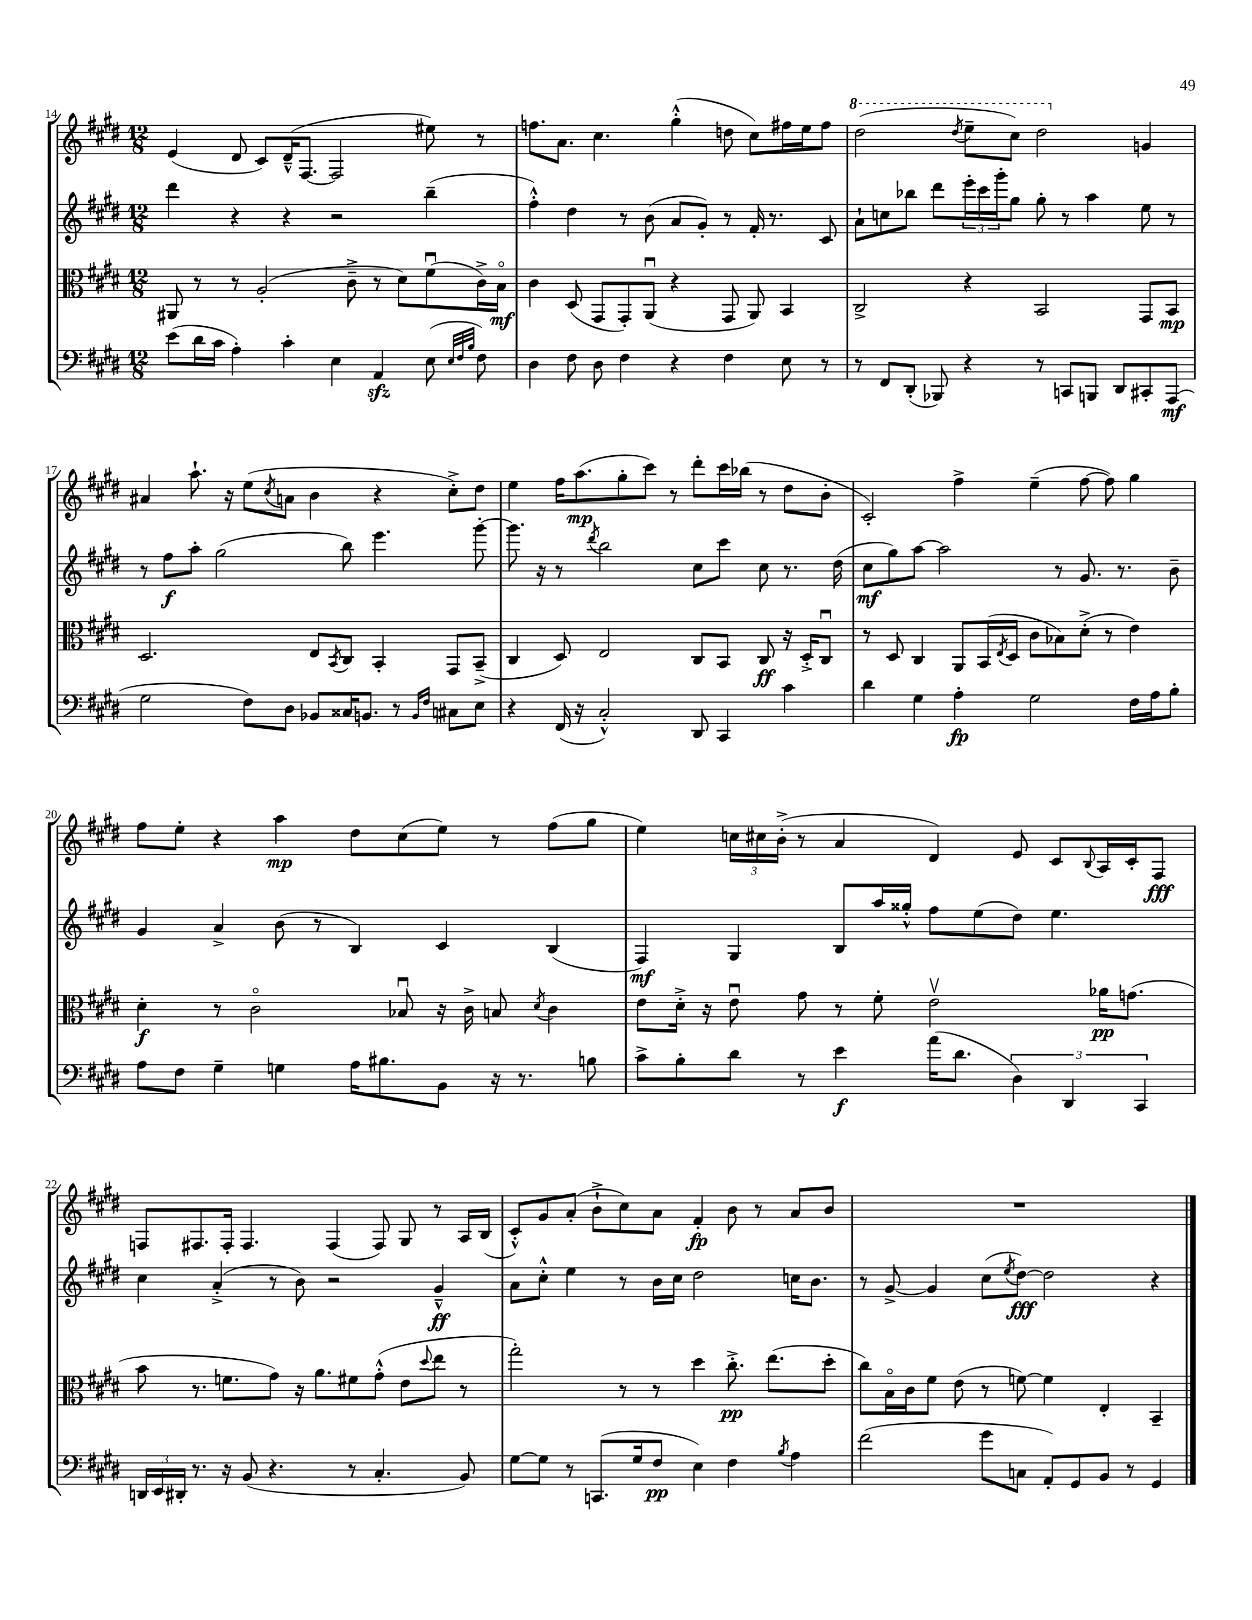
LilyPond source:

<<
\new StaffGroup <<
\new Staff = "s0" {
    \clef treble \key e \major \numericTimeSignature \time 12/8
    e'4( dis'8 cis'8) dis'16---^( fis8.~ fis2 eis''8) r8 |
    f''8. a'8. cis''4. gis''4-.-^( d''8 cis''8) fis''16 e''16 fis''8 |
    \ottava #1 dis'''2( \acciaccatura { dis'''8 } e'''8-- cis'''8) dis'''2 \ottava #0 g'4 |
    ais'4 a''8.-! r16 e''8( \acciaccatura { cis''8 } a'8 b'4 r4 cis''8-.->) dis''8 |
    e''4 fis''16 a''8.\mp( gis''8-. cis'''8) r8 dis'''8-. cis'''16 bes''16( r8 dis''8 b'8-. |
    cis'2-.) fis''4-> e''4--( fis''8~ fis''8) gis''4 |
    fis''8 e''8-. r4 a''4\mp dis''8 cis''8( e''8) r8 fis''8( gis''8 |
    e''4) \tuplet 3/2 { c''16 cis''16 b'16-.->( } r8 a'4 dis'4) e'8 cis'8 \appoggiatura { b8 } a16 cis'16-. fis8\fff |
    f8 fis8. fis16-. fis4. fis4( fis8) gis8 r8 a16 b16( |
    cis'8-.-^) gis'8 a'8-.( b'8-!-> cis''8) a'8 fis'4-.\fp b'8 r8 a'8 b'8 |
    R1. \bar "|." |
}
\new Staff = "s1" {
    \clef treble \key e \major \numericTimeSignature \time 12/8
    dis'''4 r4 r4 r2 b''4--( |
    fis''4-.-^) dis''4 r8 b'8( a'8 gis'8-.) r8 fis'16-. r8. cis'8 |
    a'8-! c''8 bes''8 dis'''8 \tuplet 3/2 { e'''16-. cis'''16 gis'''16-. } gis''8 gis''8-. r8 a''4 e''8 r8 |
    r8 fis''8\f a''8-. gis''2( b''8) e'''4. gis'''8~-. |
    gis'''8. r16 r8 \acciaccatura { dis'''8 } b''2 cis''8 cis'''8 cis''8 r8. dis''16( |
    cis''8\mf gis''8) a''8~ a''2 r8 gis'8. r8. b'8-- |
    gis'4 a'4-> b'8( r8 b4) cis'4 b4( |
    fis4\mf) gis4 b8 a''16 gisis''16-.-^ fis''8 e''8( dis''8) e''4. |
    cis''4 a'4-.->( r8 b'8) r2 gis'4---^\ff |
    a'8 cis''8-.-^ e''4 r8 b'16 cis''16 dis''2 c''16 b'8. |
    r8 gis'8~-> gis'4 cis''8( \acciaccatura { e''8 } dis''8~\fff) dis''2 r4 \bar "|." |
}
\new Staff = "s2" {
    \clef alto \key e \major \numericTimeSignature \time 12/8
    ais,8 r8 r8 a2-.( cis'8---> r8 dis'8) fis'8\downbow( cis'16->) b16\flageolet\mf |
    cis'4 dis8( gis,8 gis,8-.) a,8\downbow( r4 gis,8 a,8) b,4 |
    cis2-> r4 b,2 gis,8 b,8\mp |
    dis2. e8 \acciaccatura { b,8 } cis8 b,4-. gis,8 b,8--->( |
    cis4 dis8) e2 cis8 b,8 cis8\ff r16 dis16-.-> cis8\downbow |
    r8 dis8 cis4 a,8 b,16( \acciaccatura { e8 } dis16 cis'8 bes8) dis'8-.->( r8 e'4) |
    dis'4-.\f r8 cis'2\flageolet bes8\downbow r16 cis'16-> b8 \acciaccatura { dis'8 } cis'4 |
    e'8 dis'16-.-> r16 e'8\downbow gis'8 r8 fis'8-. e'2\upbow aes'16\pp g'8.( |
    b'8 r8. f'8. gis'8) r16 a'8. fis'8 gis'8-.-^( e'8 \appoggiatura { dis''8 } e''8 r8 |
    gis''2-.) r8 r8 dis''4 cis''8.-.->\pp e''8.( dis''8-. |
    cis''8) b16\flageolet cis'16 fis'8 e'8( r8 f'8~) f'4 e4-. b,4-- \bar "|." |
}
\new Staff = "s3" {
    \clef bass \key e \major \numericTimeSignature \time 12/8
    e'8( dis'16 cis'16 a4-.) cis'4-. e4 a,4\sfz e8( \grace { e32 fis32 b32 } fis8) |
    dis4 fis8 dis8 fis4 r4 fis4 e8 r8 |
    r8 fis,8 dis,8-.( bes,,8) r4 r8 c,8 b,,8 dis,8 cis,8-. a,,8\mf( |
    gis2 fis8) dis8 bes,8 cisis16 b,8. r8 \grace { b,16 fis16 } cis8 e8 |
    r4 fis,16( r16 cis2-.-^) dis,8 cis,4 cis'4 |
    dis'4 gis4 a4-.\fp gis2 fis16 a16 b8-. |
    a8 fis8 gis4-- g4 a16 bis8. b,8 r16 r8. b8 |
    cis'8-> b8-. dis'8 r8 e'4\f a'16( dis'8. \tuplet 3/2 { dis4) dis,4 cis,4 } |
    \tuplet 3/2 { d,16 e,16 dis,16-. } r8. r16 b,8( r4. r8 cis4.-. b,8) |
    gis8~ gis8 r8 c,8.( gis16 fis8\pp e4) fis4 \acciaccatura { b8 } a4 |
    fis'2( gis'8 c8 a,8-.) gis,8 b,8 r8 gis,4 \bar "|." |
}
>>
>>
\layout { \context { \Score currentBarNumber = #14 } }
